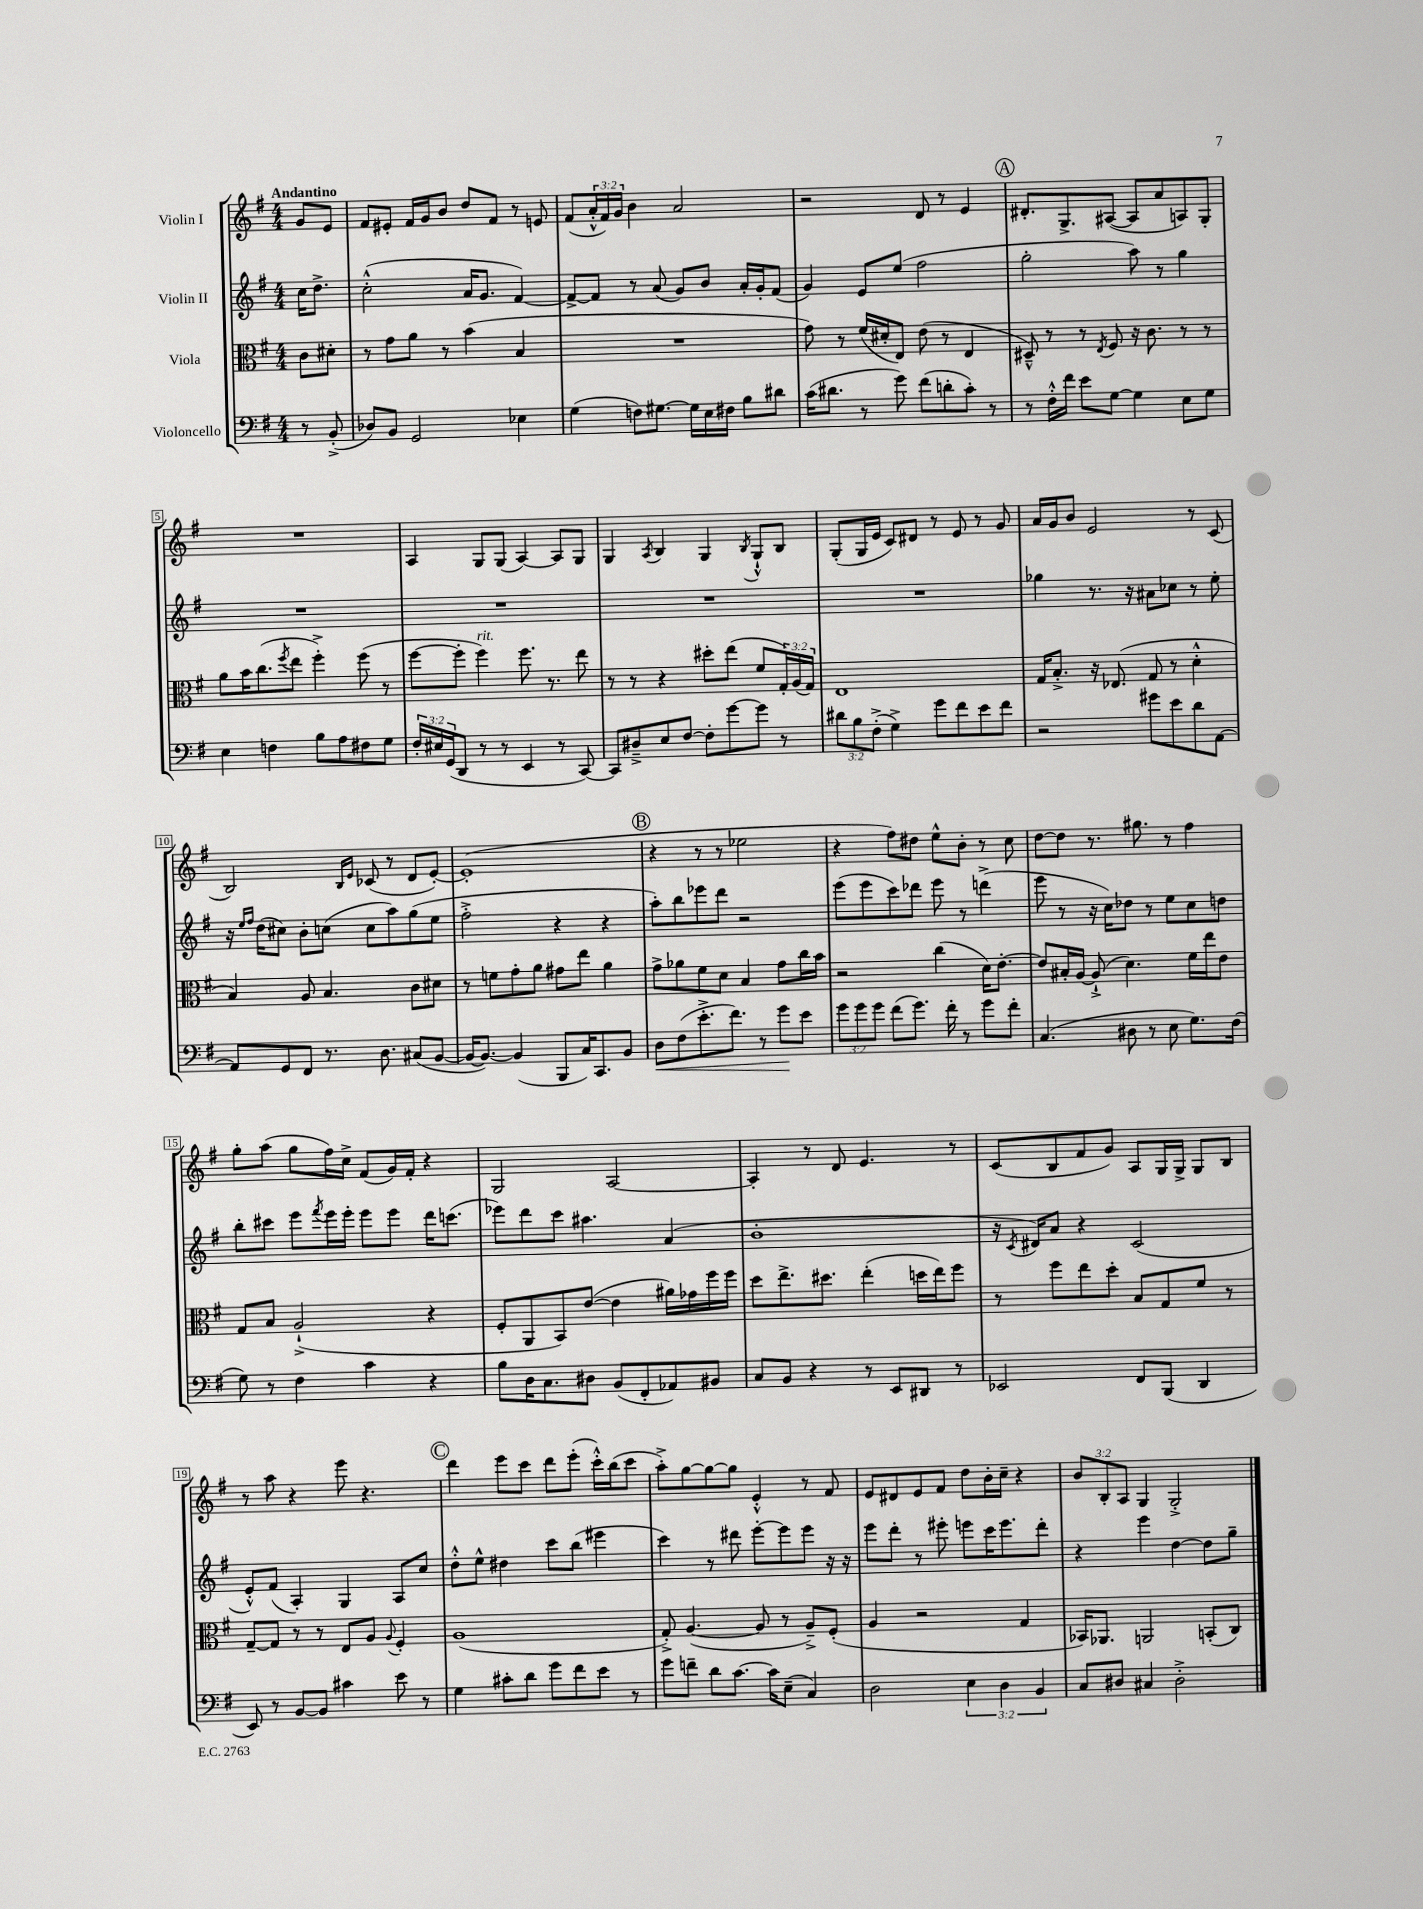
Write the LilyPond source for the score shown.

<<
\new StaffGroup <<
\new Staff = "s0" \with { instrumentName = "Violin I" } {
    \clef treble \key g \major \numericTimeSignature \time 4/4 \override Staff.TupletNumber.text = #tuplet-number::calc-fraction-text \partial 4 \tempo "Andantino"
    g'8 e'8 |
    fis'8 eis'8-. fis'16 g'16 b'8 d''8 fis'8 r8 e'8 |
    fis'8( \tuplet 3/2 { a'16-.-^ fis'16) g'16 } b'4 a'2 |
    r2 d'8 r8 e'4 |
    \mark \markup { \circle "A" } dis'8.-. g8.-> ais8~( ais8 a'8 a8) g8-. |
    R1 |
    a4 g8 g8( a4~) a8 g8 |
    g4 \acciaccatura { a8 } b4 g4 \acciaccatura { b8 } g8-!-^ b8 |
    g8-.( g16 e'16 c'8) dis'8 r8 e'8 r8 g'8 |
    a'16 g'16 b'8 e'2 r8 c'8( |
    b2) \grace { b16 e'16 } ces'8( r8 d'8 e'8~-.) |
    e'1-.( |
    \mark \markup { \circle "B" } r4 r8 r8 ees''2 |
    r4 fis''8) dis''8 e''8-^ b'8-. r8 c''8 |
    d''8~ d''8 r8. gis''8. r8 fis''4 |
    g''8-. a''8( g''8 fis''16) c''16-> fis'8( g'16) fis'16-. r4 |
    g2 a2~ |
    a4-. r8 d'8 e'4. r8 |
    c'8( b8 fis'8 g'8) a8 g16 g16-> g8 b8 |
    r8 a''8 r4 e'''8 r4. |
    \mark \markup { \circle "C" } d'''4 e'''8 c'''8 d'''8 e'''8-.( c'''16-.-^) b''16( c'''8 |
    a''8-.->) g''8~ g''8~ g''8 e'4-.-^ r8 fis'8 |
    e'8 dis'8 e'8 fis'8 d''8 b'16-. c''16-- r4 |
    \tuplet 3/2 { b'8 b8-. a8 } g4 g2-.-> \bar "|." |
}
\new Staff = "s1" \with { instrumentName = "Violin II" } {
    \clef treble \key g \major \numericTimeSignature \time 4/4 \partial 4
    c''16 d''8.-> |
    c''2-.-^( a'16 g'8. fis'4~) |
    fis'8~-> fis'8 r8 a'8( g'8) b'8 a'16-. g'16-. fis'8( |
    g'4) e'8 e''8( fis''2 |
    \mark \markup { \circle "A" } g''2-. a''8) r8 g''4 |
    R1 |
    R1 |
    R1 |
    R1 |
    ges''4 r8. r16 ais'8 ces''8 r8 e''8-. |
    r16 \grace { e''16 fis''16 } d''16( cis''8) b'8-. c''8( c''8 a''8) g''8( e''8 |
    fis''2-.-> r4 r4 |
    \mark \markup { \circle "B" } a''8-.) b''8 ees'''8 d'''8 r2 |
    e'''8( e'''8 c'''8) des'''8 e'''8 r8 d'''4->( |
    e'''8 r8 r16 c''16) des''8 r8 e''8 c''8 d''8 |
    b''8-. cis'''8 e'''8 \acciaccatura { fis'''8 } e'''16 e'''16-. e'''8 e'''8 d'''16 c'''8.( |
    ees'''8) d'''8 c'''8 ais''4. a'4( |
    b'1-. |
    r16 \acciaccatura { c'8 } dis'16) a'8 r4 c'2( |
    e'8-.-^) fis'8( a4-.) g4 a8 c''8 |
    \mark \markup { \circle "C" } d''8-.-^ e''8-^ dis''4 c'''8 b''8( eis'''4 |
    c'''4) r8 dis'''8 e'''8~-. e'''8 e'''8 r16 r16 |
    e'''8 d'''8-. r8 eis'''8-. e'''8 c'''16 e'''8. d'''8-. |
    r4 e'''4 d''4~ d''8 g''8-- \bar "|." |
}
\new Staff = "s2" \with { instrumentName = "Viola" } {
    \clef alto \key g \major \numericTimeSignature \time 4/4 \override Staff.TupletNumber.text = #tuplet-number::calc-fraction-text \partial 4
    c'8 dis'8-. |
    r8 g'8 a'8 r8 b'4( b4 |
    R1 |
    g'8) r8 fis'16( dis'16-. e8) e'8( r8 e4 |
    \mark \markup { \circle "A" } dis8---^) r8 r8 \acciaccatura { e8 } fis8 r16 c'8. r8 r8 |
    a'8 b'16 c''8.( \acciaccatura { fis''8 } e''8 fis''4-.->) fis''8( r8 |
    fis''8~ fis''8-. fis''4^\markup { \italic "rit." }) fis''8. r8. e''8 |
    r8 r8 r4 dis''8-. e''8( fis'8 \tuplet 3/2 { g16-.) a16( g16) } |
    e1 |
    g16 b8.-.-> r16 ees8.( g8 r8 d'4-.-^ |
    b4) a8 b4. c'8 dis'8 |
    r8 f'8 g'8-. a'8 gis'8 e''8 a'4 |
    \mark \markup { \circle "B" } g'8-> aes'8 fis'8 d'8 b4 g'8 c''16 b'16 |
    r2 c''4( d'16) e'8.~-. |
    e'8 bis16-. a16~ a8-!->( d'4.) fis'16 e''16 e'8 |
    g8 b8 a2-!->( r4 |
    fis8-. a,8 b,8) e'8~( e'4 ais'16) ges'16 fis''16 fis''16 |
    d''8 e''8.-> dis''8. e''4-.( d''16 e''16) fis''8 |
    r8 fis''8 e''8 d''8-. b8 g8 fis'8 r8 |
    g8~-- g8 r8 r8 e8 a8 \appoggiatura { a8 } fis4-. |
    \mark \markup { \circle "C" } a1( |
    g8-.->) a4.~( a8 r8 a8--->) fis8-.( |
    a4 r2 g4 |
    bes,16) aes,8. a,2 b,8-.( c8) \bar "|." |
}
\new Staff = "s3" \with { instrumentName = "Violoncello" } {
    \clef bass \key g \major \numericTimeSignature \time 4/4 \override Staff.TupletNumber.text = #tuplet-number::calc-fraction-text \partial 4
    r8 b,8-.->( |
    des8) b,8 g,2 ees4 |
    g4( f8) gis8.~ gis16 e16 fis16 b8 dis'8 |
    c'16( dis'8. r8 g'8) fis'8( d'8-. c'8-.) r8 |
    \mark \markup { \circle "A" } r8 fis16-.-^ fis'16 e'8 g8~ g4 e8 g8 |
    e4 f4 b8 a8 fis8 g8 |
    \tuplet 3/2 { fis16-. eis16 g,16( } d,8 r8 r8 e,4 r8 c,8~) |
    c,8 dis8---> e8 fis8~ fis8-. g'8~ g'8 r8 |
    \tuplet 3/2 { dis'8 b8 fis8-.->( } g4->) g'8 fis'8 e'8 fis'8 |
    r2 gis'8 e'8 d'8 a,8~ |
    a,8 g,8 fis,8 r8. d8. cis8( b,8~ |
    b,16~ b,8.~) b,4( b,,8 c16) c,8. b,8 |
    \mark \markup { \circle "B" } d8\< fis8( e'8.-.-> fis'8.) r8 g'8\! e'8 |
    \tuplet 3/2 { g'8 g'8 g'8 } fis'8( g'8.) fis'16-. r8 g'8 fis'8-. |
    c4.( dis8 r8 e8 g8.) fis16( |
    g8) r8 fis4 c'4 r4 |
    b8 d16 c8. dis8 b,8( fis,8-. aes,8) bis,8 |
    c8 b,8 r4 r8 e,8 dis,8 r8 |
    ees,2 fis,8 b,,8( d,4 |
    e,8) r8 b,8~ b,8 cis'4 e'8 r8 |
    \mark \markup { \circle "C" } g4 cis'8-. d'8 g'8 fis'8 e'8 r8 |
    g'8 f'8-- d'8 c'8.~ c'16 e8--( c4) |
    d2 \tuplet 3/2 { e4 d4 b,4 } |
    c8 dis8 cis4 dis2-.-> \bar "|." |
}
>>
>>
\layout { \context { \Score \override BarNumber.stencil = #(make-stencil-boxer 0.1 0.3 ly:text-interface::print) } }
